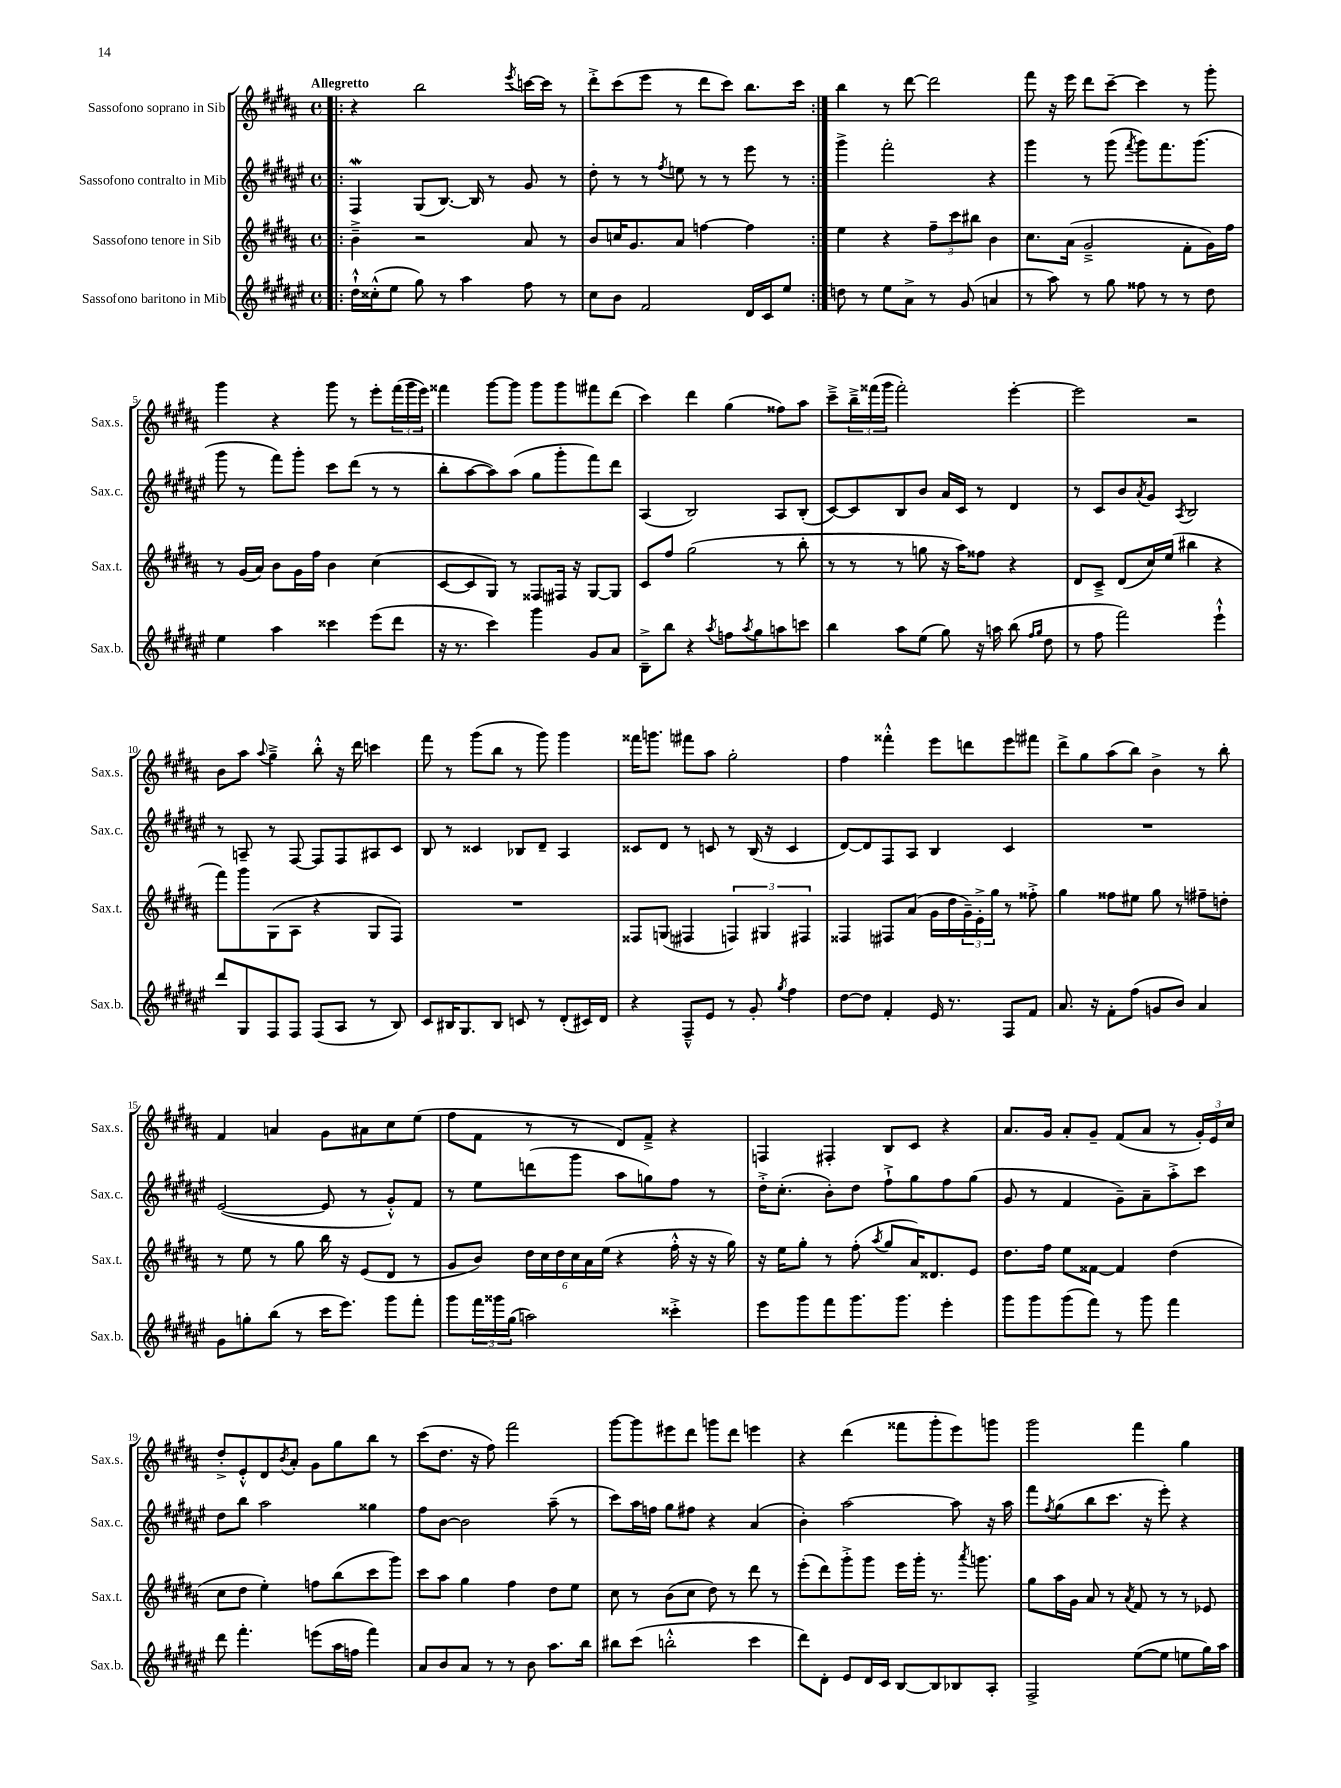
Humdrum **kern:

**kern	**kern	**kern	**kern
*staff4	*staff3	*staff2	*staff1
*clefG2	*clefG2	*clefG2	*clefG2
*k[f#c#g#d#a#e#]	*k[f#c#g#d#a#]	*k[f#c#g#d#a#e#]	*k[f#c#g#d#a#]
*M4/4	*M4/4	*M4/4	*M4/4
*met(c)	*met(c)	*met(c)	*met(c)
=!|:	=!|:	=!|:	=!|:
16dd#`^^	4b~^	4F#	4r
(16cc##'^^	.	.	.
8ee#	.	.	.
8gg#)	2r	(8G#	2bb
8r	.	[8.B)	.
4aa#	.	.	.
.	.	16B]	.
.	.	8r	.
.	.	.	8qeee
8ff#	8a#	8g#	[16ccc
.	.	.	16ccc]
8r	8r	8r	8r
=	=	=	=
8cc#	8b	8dd#'	8ddd#'^
8b	16cc	8r	(8ccc#
.	8.g#	.	.
2f#	.	8r	8eee
.	.	8qff#	.
.	8a#	8ee	8r
.	[4ff	8r	8ddd#
.	.	8r	8ccc#)
16d#	4ff]	8eee#	8.bb
16c#	.	.	.
8ee#	.	8r	.
.	.	.	16ccc#
=:|!	=:|!	=:|!	=:|!
8dd	4ee	4ggg#^	4bb
8r	.	.	.
8ee#	4r	2fff#'	8r
8a#^	.	.	[8ddd#
8r	12ff#~	.	2ddd#]
.	12ccc#	.	.
(8g#	.	.	.
.	12bb#	.	.
4a	4b	4r	.
=	=	=	=
8r	8.cc#	4ggg#	8fff#
8aa#)	.	.	16r
.	(16a#	.	16eee
8r	2g#~^	8r	8ddd#
8gg#	.	(8ggg#	[8ccc#~
.	.	8qfff#	.
8ff##	.	8ggg#)	4ccc#]
8r	.	8.fff#	.
8r	8f#'	.	8r
.	.	(8.ggg#	.
8dd#	16g#)	.	8ggg#'
.	16ff#	.	.
=	=	=	=
4ee#	8r	8ggg#	4ggg#
.	(16g#	8r	.
.	16a#)	.	.
4aa#	8b	8fff#)	4r
.	16g#	8ggg#'	.
.	16ff#	.	.
4ccc##	4b	8ccc#	8ggg#
.	.	(8ddd#	8r
(8eee#	(4cc#	8r	8eee'
8ddd#	.	8r	(24fff#
.	.	.	24ggg#
.	.	.	24eee)
=	=	=	=
16r	[8c#	8bb'	4fff##
8.r	.	.	.
.	8c#]	[8aa#	.
4ccc#)	8G#)	8aa#])	[8ggg#
.	8r	(8aa#	8ggg#]
4ggg#	8F##	8gg#	8ggg#
.	16F#	8ggg#'	8ggg#
.	16r	.	.
8g#	[8G#	8fff#)	8fff#
8a#	8G#]	8ddd#	(8ddd#
=	=	=	=
8B~^	8c#	(4A#	4ccc#)
8bb	8ff#	.	.
4r	(2gg#	2B)	4ddd#
8qaa#	.	.	.
8ff	.	.	(4gg#
8qaa#	.	.	.
8gg#	.	.	.
8aa	8r	8A#	8ff##)
8ccc	8bb'	(8B'	8aa#
=	=	=	=
4bb	8r	[8c#)	8ccc#~^
.	8r	8c#]	24bb~^
.	.	.	(24fff##
.	.	.	24ggg#
8aa#	8r	8B	2fff##')
(8ee#	8gg	8b	.
8gg#)	16r	16a#	.
.	16aa#)	16c#	.
16r	8ff##	8r	.
16aa	.	.	.
(8bb	4r	4d#	[4eee'
16qqff#	.	.	.
16qqgg#	.	.	.
8dd#	.	.	.
=	=	=	=
8r	8d#	8r	2eee]
8ff#	8c#~^	8c#	.
2fff#)	(8d#	8b	.
.	.	8qa#	.
.	16cc#)	8g#	.
.	(16ee	.	.
.	.	8qA#	.
.	4bb#	2B	2r
4eee#`^^	4r	.	.
=	=	=	=
8ddd#	8fff#)	8r	8b
8G#	8ggg#	8A~	8aa#
.	.	.	8qqaa#
8F#	(8G#	8r	4gg#~^
8F#	8A#	[8F#	.
(8F#	4r	8F#]	8bb'^^
8A#	.	8F#	16r
.	.	.	16ddd#
8r	8G#	8A#	4ccc
8B)	8F#)	8c#	.
=	=	=	=
8c#	1r	8B	8fff#
16B#	.	8r	8r
8.G#	.	.	.
.	.	4c##	(8ggg#
8B#	.	.	8bb
8c	.	8B-	8r
8r	.	8d#~	8ggg#)
(8d#'	.	4A#	4ggg#
16c#)	.	.	.
16d#	.	.	.
=	=	=	=
4r	8F##	8c##	16fff##
.	.	.	8.ggg
.	(8G	8d#	.
8F#~^^	4F#	8r	8fff#
8e#	.	8c	8aa#
8r	6F)	8r	2gg#'
8g#'	.	(16B	.
.	6G#	.	.
.	.	16r	.
8qgg#	.	.	.
4ff#	.	4c	.
.	6F#	.	.
=	=	=	=
[8dd#	4F##	[8d#)	4ff#
8dd#]	.	8d#]	.
4f#'	8F#	8F#	4fff##'^^
.	(8a#	8A#	.
16e#	16g#	4B	8eee
8.r	16dd#	.	.
.	24g#~)	.	8ddd
.	24e'^	.	.
.	24gg#	.	.
8F#	8r	4c#	8eee
8f#	8ff##'^	.	8fff#
=	=	=	=
8.a#	4gg#	1r	8ddd#^
.	.	.	8gg#
16r	.	.	.
8f#'	8ff##	.	(8aa#
(8ff#	8ee#	.	8bb)
8g	8gg#	.	4b^
8b)	8r	.	.
4a#	8ff#~	.	8r
.	8dd'	.	8bb'
=	=	=	=
8g#	8r	([2e#	4f#
8gg'	8ee	.	.
(8bb	8r	.	4a
8r	8gg#	.	.
16ccc#	16bb	8e#]	8g#
8.eee#)	16r	.	.
.	(8e	8r	8a#
8ggg#	8d#	8g#'^^)	8cc#
8fff#'	8r	8f#	(8ee
=	=	=	=
8ggg#	8g#	8r	8ff#
24fff#	8b)	8ee#	8f#
24ggg##	.	.	.
(24gg#	.	.	.
2aa)	24dd#	(8ddd	8r
.	24cc#	.	.
.	24dd#	.	.
.	24cc#	8ggg#	8r
.	24a#	.	.
.	(24ee	.	.
.	4r	8aa#	8d#)
.	.	8gg)	8f#~^
4ccc##'^	16ff#'^^	8ff#	4r
.	16r	.	.
.	16r	8r	.
.	16gg#)	.	.
=	=	=	=
8eee#	16r	16dd#'^	4F
.	16ee	(8.cc#'	.
8ggg#	8gg#'	.	.
8fff#	8r	8b')	4F#'
8.ggg#	(8ff#'	8dd#	.
.	8qaa#	.	.
.	8gg#	8ff#`^	8B
8.ggg#	.	.	.
.	16a#)	8gg#	8c#
.	8.d##	.	.
4eee#'	.	8ff#	4r
.	8e	(8gg#	.
=	=	=	=
8ggg#	8.dd#	8g#	8.a#
8ggg#	.	8r	.
.	16ff#	.	16g#
(8ggg#	8ee	4f#	8a#'
8fff#)	[8f##	.	8g#~
8r	4f##]	8g#~)	(8f#
8ggg#	.	8a#~	8a#
4fff#	(4dd#	8aa#'^	8r
.	.	8ccc#	24g#')
.	.	.	24e
.	.	.	24cc#
=	=	=	=
8ddd#	8cc#	8dd#	8dd#'^
4.fff#'	8dd#	8bb	8e'^^
.	4ee')	2aa#	8d#
.	.	.	8qb
.	.	.	8a#'
(8eee	8ff	.	8g#
16aa#	(8bb	.	8gg#
16ff	.	.	.
4fff#)	8ccc#	4gg##	8bb
.	8ggg#)	.	8r
=	=	=	=
8a#	8ccc#	8ff#	(8ccc#
8b	8aa#	[8b	8.dd#
8a#	4gg#	2b]	.
.	.	.	16r
8r	.	.	8ff#)
8r	4ff#	.	2fff#
8b	.	.	.
8.aa#	8dd#	(8aa#~	.
.	8ee	8r	.
16bb	.	.	.
=	=	=	=
8bb#	8cc#	8ccc#)	[8ggg#
(8ccc#	8r	16aa#	8ggg#]
.	.	16ff	.
2bb'^^	(8b	8gg#	8eee#
.	8cc#	8ff#	8ddd#
.	8dd#)	4r	8ggg
.	8r	.	8ddd#
4ccc#	8ddd#	(4a#	4eee
.	8r	.	.
=	=	=	=
8ddd#)	(8eee'	4b')	4r
8d#'	8ddd#)	.	.
8e#	8ggg#'^	[2aa#	(4ddd#
16d#	8ggg#	.	.
16c#	.	.	.
[8B	16eee	.	8fff##
.	16ggg#'	.	.
8B]	8.r	.	8ggg#'
8B-	.	8aa#]	8eee)
.	8qaaa#	.	.
.	8.ggg	.	.
8A#'	.	16r	8ggg
.	.	16aa#	.
=	=	=	=
2F#^	8gg#	8fff#	2ggg#
.	.	8qff#	.
.	16aa#	(8gg#	.
.	16g#	.	.
.	8a#	8bb	.
.	8r	8.ccc#	.
.	8qa#	.	.
([8ee#	8f#	.	4fff#
.	.	16r	.
8ee#]	8r	8eee#')	.
8ee	8r	4r	4gg#
16gg#)	8e-	.	.
16aa#	.	.	.
==	==	==	==
*-	*-	*-	*-
